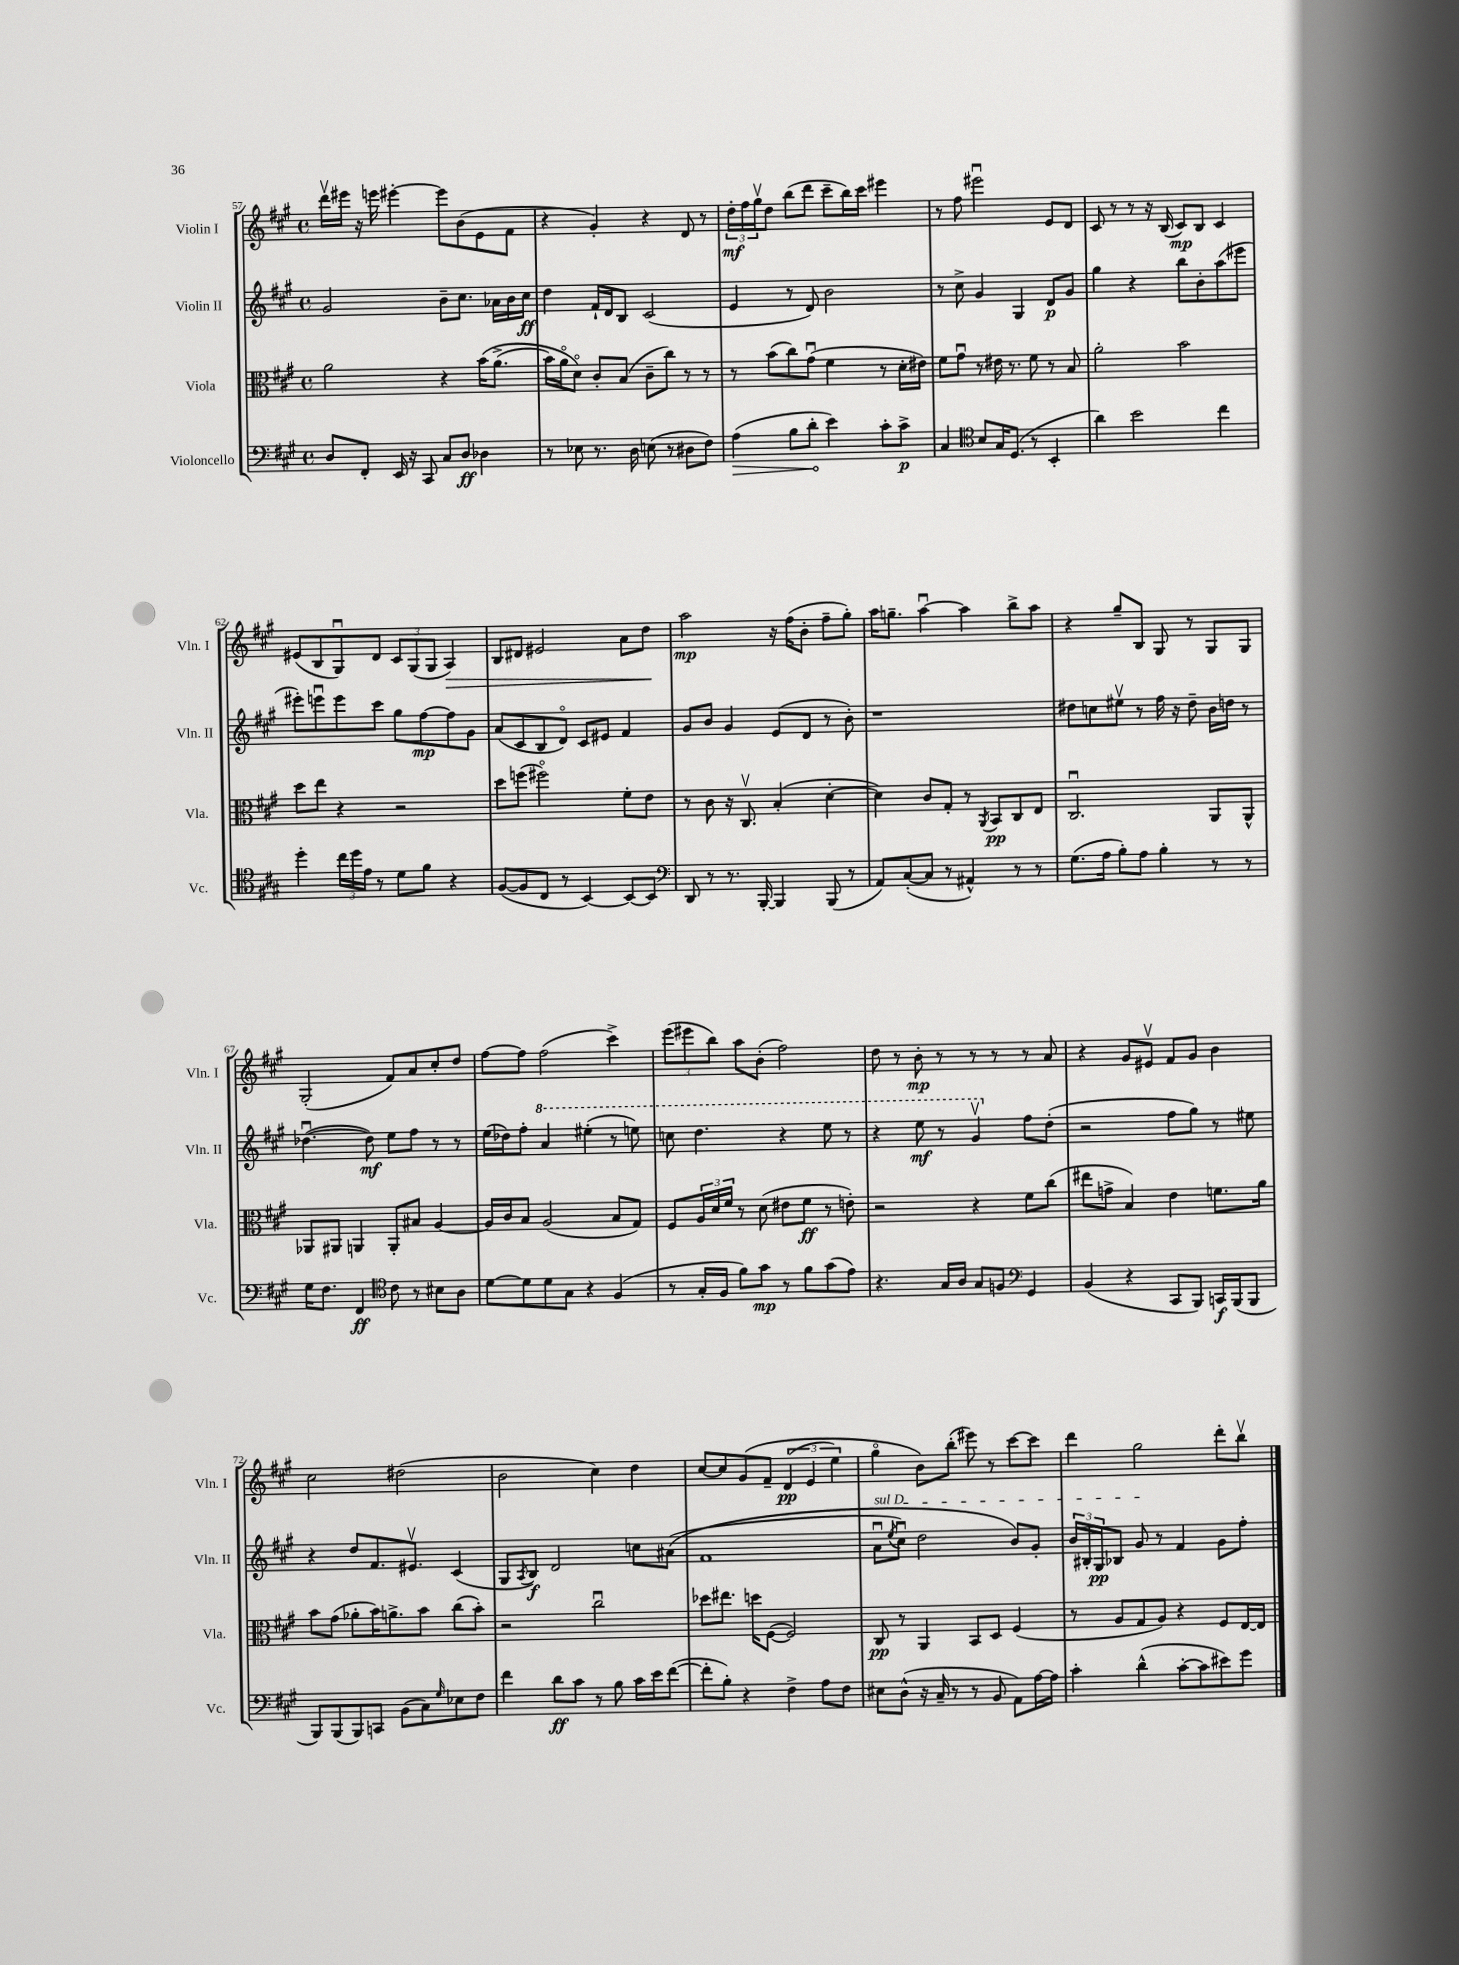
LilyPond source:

<<
\new StaffGroup <<
\new Staff = "s0" \with { instrumentName = "Violin I" shortInstrumentName = "Vln. I" } {
    \clef treble \key a \major \defaultTimeSignature \time 4/4
    d'''16\upbow eis'''16 r16 e'''16 eis'''4~-. eis'''8 b'8( e'8 fis'8 |
    r4 gis'4-.) r4 d'8 r8 |
    \tuplet 3/2 { d''16-.\mf fis''16 gis''16\upbow } d''8 b''8( d'''8 cis'''8-- b''16) cis'''16 eis'''4 |
    r8 fis''8 eis'''2\downbow e'8 d'8 |
    cis'8 r8 r8 r16 b16( cis'8\mp) b8 cis'4 |
    eis'8( b8 gis8\downbow) d'8 \tuplet 3/2 { cis'8 gis8( gis8 } a4\>) |
    b8 dis'8 eis'2 a'8 d''8\! |
    a''2\mp r16 fis''16( b'8-. fis''8-- gis''8-.) |
    a''16 g''8.-- a''4~\downbow a''4 b''8-> a''8 |
    r4 gis''8-- b8 gis8 r8 gis8 gis8 |
    gis2-.( fis'8) a'8 cis''8-. d''8 |
    fis''8~ fis''8 fis''2( cis'''4->) |
    \tuplet 3/2 { e'''8( eis'''8 b''8) } a''8 b'8-.( fis''2) |
    d''8 r8 b'8-.\mp r8 r8 r8 r8 a'8 |
    r4 gis'8 eis'8\upbow fis'8 gis'8 b'4 |
    cis''2 dis''2( |
    b'2 cis''4) d''4 |
    cis''8~ cis''8 gis'8\( fis'8-- \tuplet 3/2 { d'4\pp( e'4 e''4) } |
    gis''4\flageolet b'8\) b''8-.( eis'''8) r8 cis'''8~ cis'''8 |
    d'''4 gis''2 d'''8-. b''8\upbow \bar "|." |
}
\new Staff = "s1" \with { instrumentName = "Violin II" shortInstrumentName = "Vln. II" } {
    \clef treble \key a \major \defaultTimeSignature \time 4/4
    gis'2 b'8-- cis''8. aes'16 b'16 cis''16\ff |
    d''4 fis'16-! d'16 b8 cis'2( |
    e'4 r8 d'8) b'2 |
    r8 cis''8-> gis'4 gis4 d'8\p gis'8 |
    gis''4 r4 b''8 b'8-. a''8( eis'''8 |
    eis'''8-.) e'''8\downbow e'''8 cis'''8 gis''8 fis''8~\mp fis''8 gis'8 |
    a'8( cis'8 b8 d'8\flageolet) cis'8 eis'8 fis'4 |
    gis'8 b'8 gis'4 e'8( d'8 r8 b'8-.) |
    r1 |
    dis''8 c''8 eis''8\upbow r8 fis''16 r16 dis''8-- b'16 d''16 r8 |
    des''4.~\downbow( des''8\mf) e''8 fis''8 r8 r8 |
    e''16( des''16) fis''8-. \ottava #1 a''4 eis'''4-.( r8 e'''8) |
    c'''8 d'''4. r4 e'''8 r8 |
    r4 e'''8\mf r8 gis''4\upbow \ottava #0 fis''8 d''8-.( |
    r2 fis''8 gis''8) r8 eis''8 |
    r4 d''8 fis'8. eis'8.\upbow cis'4( |
    gis8 \acciaccatura { a8 } b8\f) d'2 c''8 ais'8(\( |
    fis'1 |
    \once \override TextSpanner.bound-details.left.text = \markup { \italic "sul D" } a'8\downbow\startTextSpan \acciaccatura { e''8 } cis''8\downbow) d''2 b'8\) gis'8-. |
    \tuplet 3/2 { b'16 bis16-. gis16\pp } bes8 gis'8\stopTextSpan r8 fis'4 gis'8 fis''8-. \bar "|." |
}
\new Staff = "s2" \with { instrumentName = "Viola" shortInstrumentName = "Vla." } {
    \clef alto \key a \major \defaultTimeSignature \time 4/4
    a'2 r4 b'16\( a'8.->( |
    b'16) a'16\flageolet d'8\flageolet\) cis'8-. b8( cis'8-- cis''8) r8 r8 |
    r8 b'8( cis''8) gis'8\downbow( fis'4 r8 d'16-. eis'16) |
    fis'8 gis'8\downbow r8 eis'16 r8. fis'8 r8 b8 |
    a'2-. b'2 |
    d''8 e''8 r4 r2 |
    d''8 f''8( fis''2\flageolet) fis'8-. e'8 |
    r8 cis'8 r16 cis8.\upbow b4-.( d'4~-. |
    d'4) cis'8 gis8-. r8 \acciaccatura { a,8 } b,8\pp cis8 e8 |
    cis2.\downbow a,8 a,8-^ |
    aes,8 ais,8 a,4 a,8-. bis8 a4~ |
    a16 cis'16 b8 a2( b8 gis8) |
    fis8 \tuplet 3/2 { a16 d'16 fis'16 } r8 d'8( eis'8 fis'8\ff r8 e'8-.) |
    r2 r4 fis'8 cis''8( |
    eis''8 g'8-> b4) e'4 f'8. a'16 |
    b'8 gis'8( aes'8-. b'16) a'8.-> b'8 cis''8( b'8-.) |
    r2 cis''2\downbow |
    des''8 eis''8. d''16 fis8~( fis2) |
    cis8\pp r8 a,4 b,8 d8 fis4( |
    r8 a8 gis8 a8) r4 fis8 e16~ e16 \bar "|." |
}
\new Staff = "s3" \with { instrumentName = "Violoncello" shortInstrumentName = "Vc." } {
    \clef bass \key a \major \defaultTimeSignature \time 4/4
    d8 fis,8-. e,16 r16 cis,8 cis8 d8\ff des4 |
    r8 ees8 r8. d16 e8( r8 dis8 fis8) |
    \once \override Hairpin.circled-tip = ##t a4\>( b8 d'8-.\! e'4) cis'8-. cis'8->\p |
    cis4 \clef tenor b8 gis16 d8.( r8 b,4-. |
    a'4) b'2 cis''4 |
    d''4-. \tuplet 3/2 { cis''16 d''16 e'16 } r8 d'8 fis'8 r4 |
    fis8~( fis8 cis8 r8 b,4~) b,8~ b,8 |
    \clef bass d,8 r8 r8. b,,16~-. b,,4 b,,8( r8 |
    a,8) cis8~-.( cis8 r8 ais,4-^) r8 r8 |
    gis8.( a16 b8-.) a8 b4-. r8 r8 |
    gis16 fis8. fis,4\ff \clef tenor cis'8 r8 bis8 a8 |
    d'8~ d'8 d'8 gis8 r4 fis4( |
    r8 gis16-. fis16 fis'8) gis'8\mp r8 fis'8 gis'8( e'8) |
    r4. gis16 a16 gis8 f8 \clef bass gis,4 |
    b,4( r4 cis,8 b,,8) c,16\f b,,16( b,,8 |
    b,,8) b,,8( b,,8) c,8 b,8( cis8) \grace { gis16 } ees8 fis8 |
    fis'4 d'8\ff cis'8 r8 b8 cis'16 e'16 fis'8~( |
    fis'8-. b8-.) r4 fis4-> a8 fis8 |
    eis8 d8-^( r16 cis16-- r8 r8 b,8 a,8) a16~ a16 |
    cis'4-. d'4-^( cis'8~-. cis'8 eis'8) gis'8 \bar "|." |
}
>>
>>
\layout { \context { \Score currentBarNumber = #57 } }
